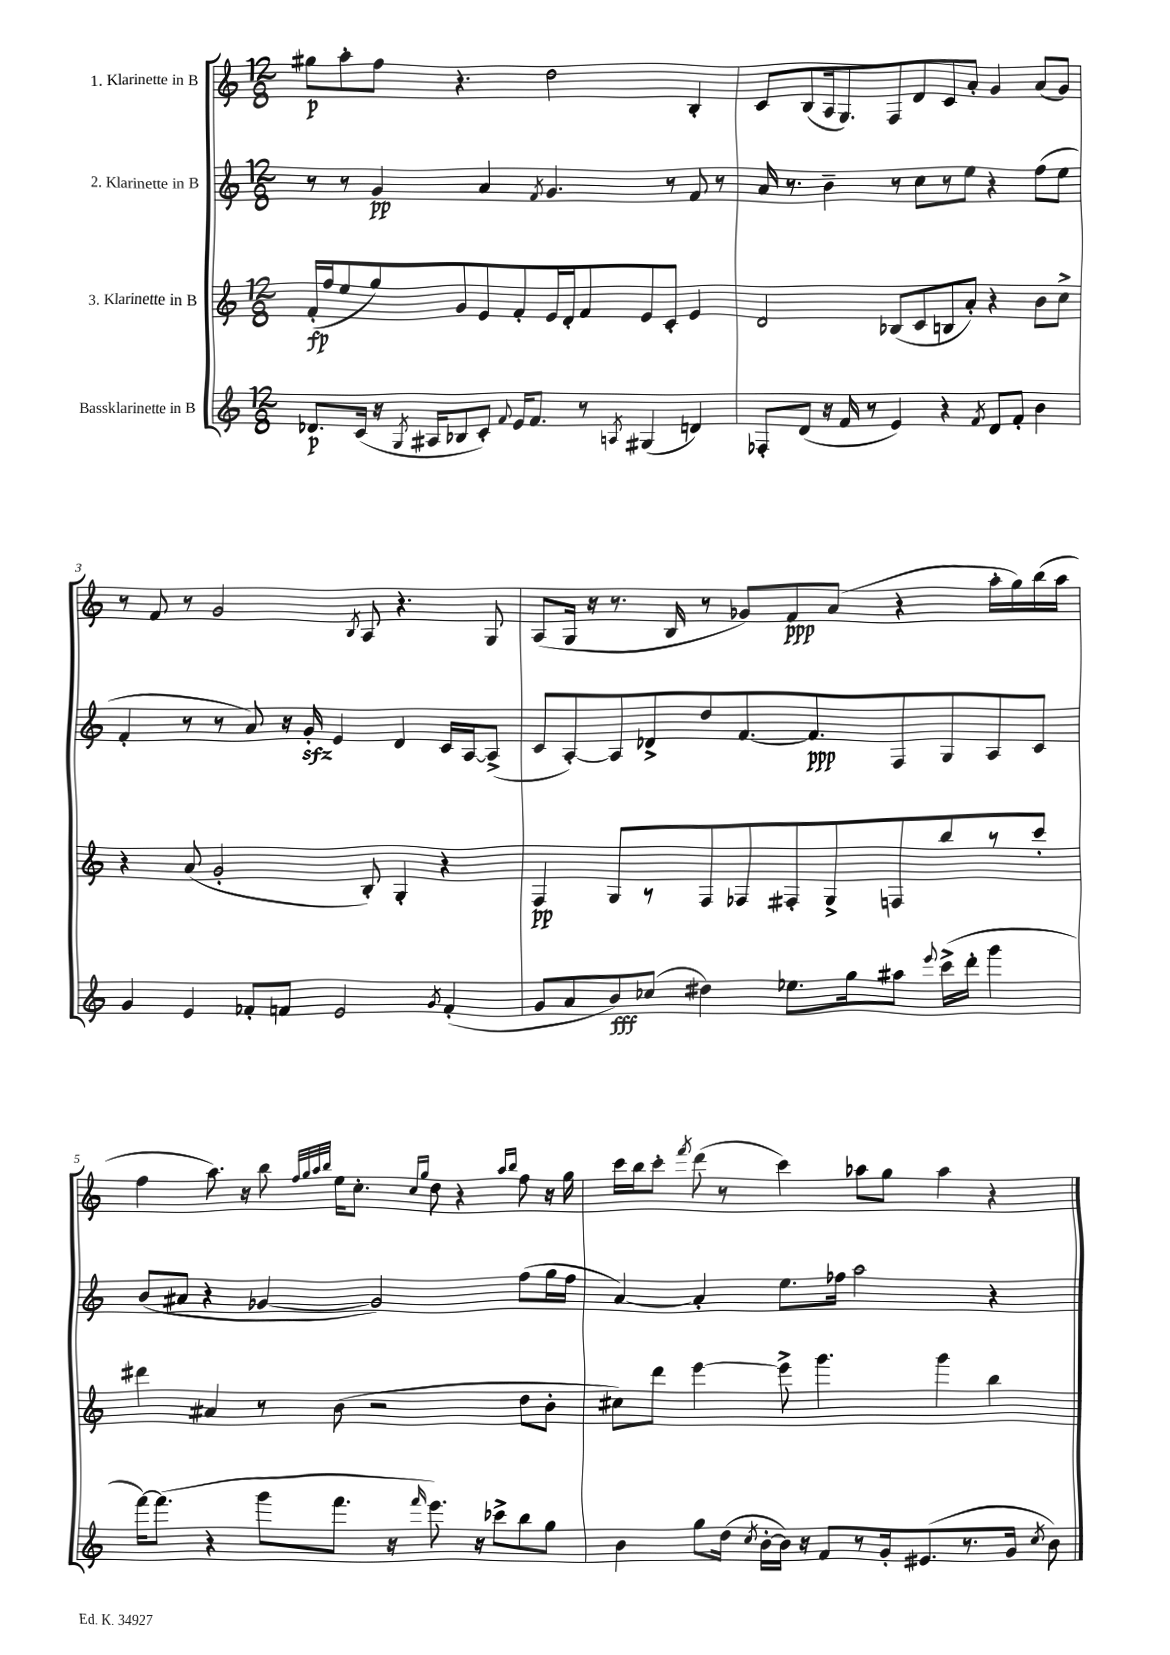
<<
\new StaffGroup <<
\new Staff = "s0" \with { instrumentName = "1. Klarinette in B" } {
    \clef treble \key c \major \numericTimeSignature \time 12/8
    \autoBeamOff gis''8[\p a''8-. f''8] r4. d''2 b4-. |
    c'8[ b8( a16 g8.) f8 d'8 c'8 a'8]-. g'4 a'8[( g'8]) |
    r8 f'8 r8 g'2 \acciaccatura { b8 } a8 r4. g8 |
    a8[( g16] r16 r8. b16 r8 ges'8[) f'8\ppp a'8]( r4 a''16[-. g''16) b''16( a''16] |
    f''4 a''8.) r16 b''8 \grace { f''32[ g''32 a''32 b''32] } e''16[ c''8.]-. \grace { c''16[ g''16] } d''8 r4 \grace { a''16[ b''16] } f''8 r16 g''16 |
    c'''16[ b''16 c'''8]-. \acciaccatura { f'''8 } d'''8( r8 c'''4) aes''8[ g''8] aes''4 r4 \bar "|." |
}
\new Staff = "s1" \with { instrumentName = "2. Klarinette in B" } {
    \clef treble \key c \major \numericTimeSignature \time 12/8
    \autoBeamOff r8 r8 g'4\pp a'4 \acciaccatura { f'8 } g'4. r8 f'8 r8 |
    a'16 r8. b'4-- r8 c''8[ r8 e''8] r4 f''8[( e''8] |
    f'4-. r8 r8 a'8) r16 g'16-.\sfz e'4 d'4 c'16[ a16~ a8]->( |
    c'8[ a8~-.) a8 des'8-> d''8 f'8.~ f'8.\ppp f8 g8 a8 c'8] |
    b'8[( ais'8] r4 ges'4~ ges'2) f''8[( g''16 f''16] |
    a'4~) a'4-. e''8.[ fes''16] a''2 r4 \bar "|." |
}
\new Staff = "s2" \with { instrumentName = "3. Klarinette in B" } {
    \clef treble \key c \major \numericTimeSignature \time 12/8
    \autoBeamOff f'16[-.\fp( f''16 e''8 g''8) g'8 e'8 f'8-. e'16 d'16-. f'8 e'8 c'8]-. e'4 |
    d'2 bes8[( c'8 b8 a'8]-.) r4 b'8[ c''8]-> |
    r4 a'8( g'2-. b8-.) g4-. r4 |
    f4\pp g8[ r8 f8 fes8 fis8-. g8-> f8 b''8 r8 c'''8]-. |
    dis'''4 ais'4 r8 b'8( r2 d''8[ b'8]-. |
    cis''8[) d'''8] e'''4~ e'''8-> g'''4. g'''4 b''4 \bar "|." |
}
\new Staff = "s3" \with { instrumentName = "Bassklarinette in B" } {
    \clef treble \key c \major \numericTimeSignature \time 12/8
    \autoBeamOff des'8.[\p c'16]( r16 \acciaccatura { g8 } ais16[ bes8 c'8]-.) \appoggiatura { f'8 } e'16[ f'8.] r8 \acciaccatura { a8 } gis4( d'4) |
    fes8[-. d'8]( r16 f'16 r8 e'4) r4 \acciaccatura { f'8 } d'8[ f'8]-. b'4 |
    g'4 e'4 fes'8[-. f'8] e'2 \acciaccatura { g'8 } f'4-.( |
    g'8[ a'8 b'8\fff) ces''8]( dis''4) ees''8.[ g''16 ais''8] \appoggiatura { e'''8 } c'''16[->( d'''16]-. g'''4 |
    f'''16[~) f'''8.]( r4 g'''8[ f'''8.] r16 \grace { f'''16 } e'''8.) r16 ces'''8[-> b''8 g''8] |
    b'4 g''8[ d''16]( \acciaccatura { c''8 } b'16[~-. b'16]) r16 f'8[ r8 g'16-. eis'8.( r8. g'16] \acciaccatura { c''8 } b'8) \bar "|." |
}
>>
>>
